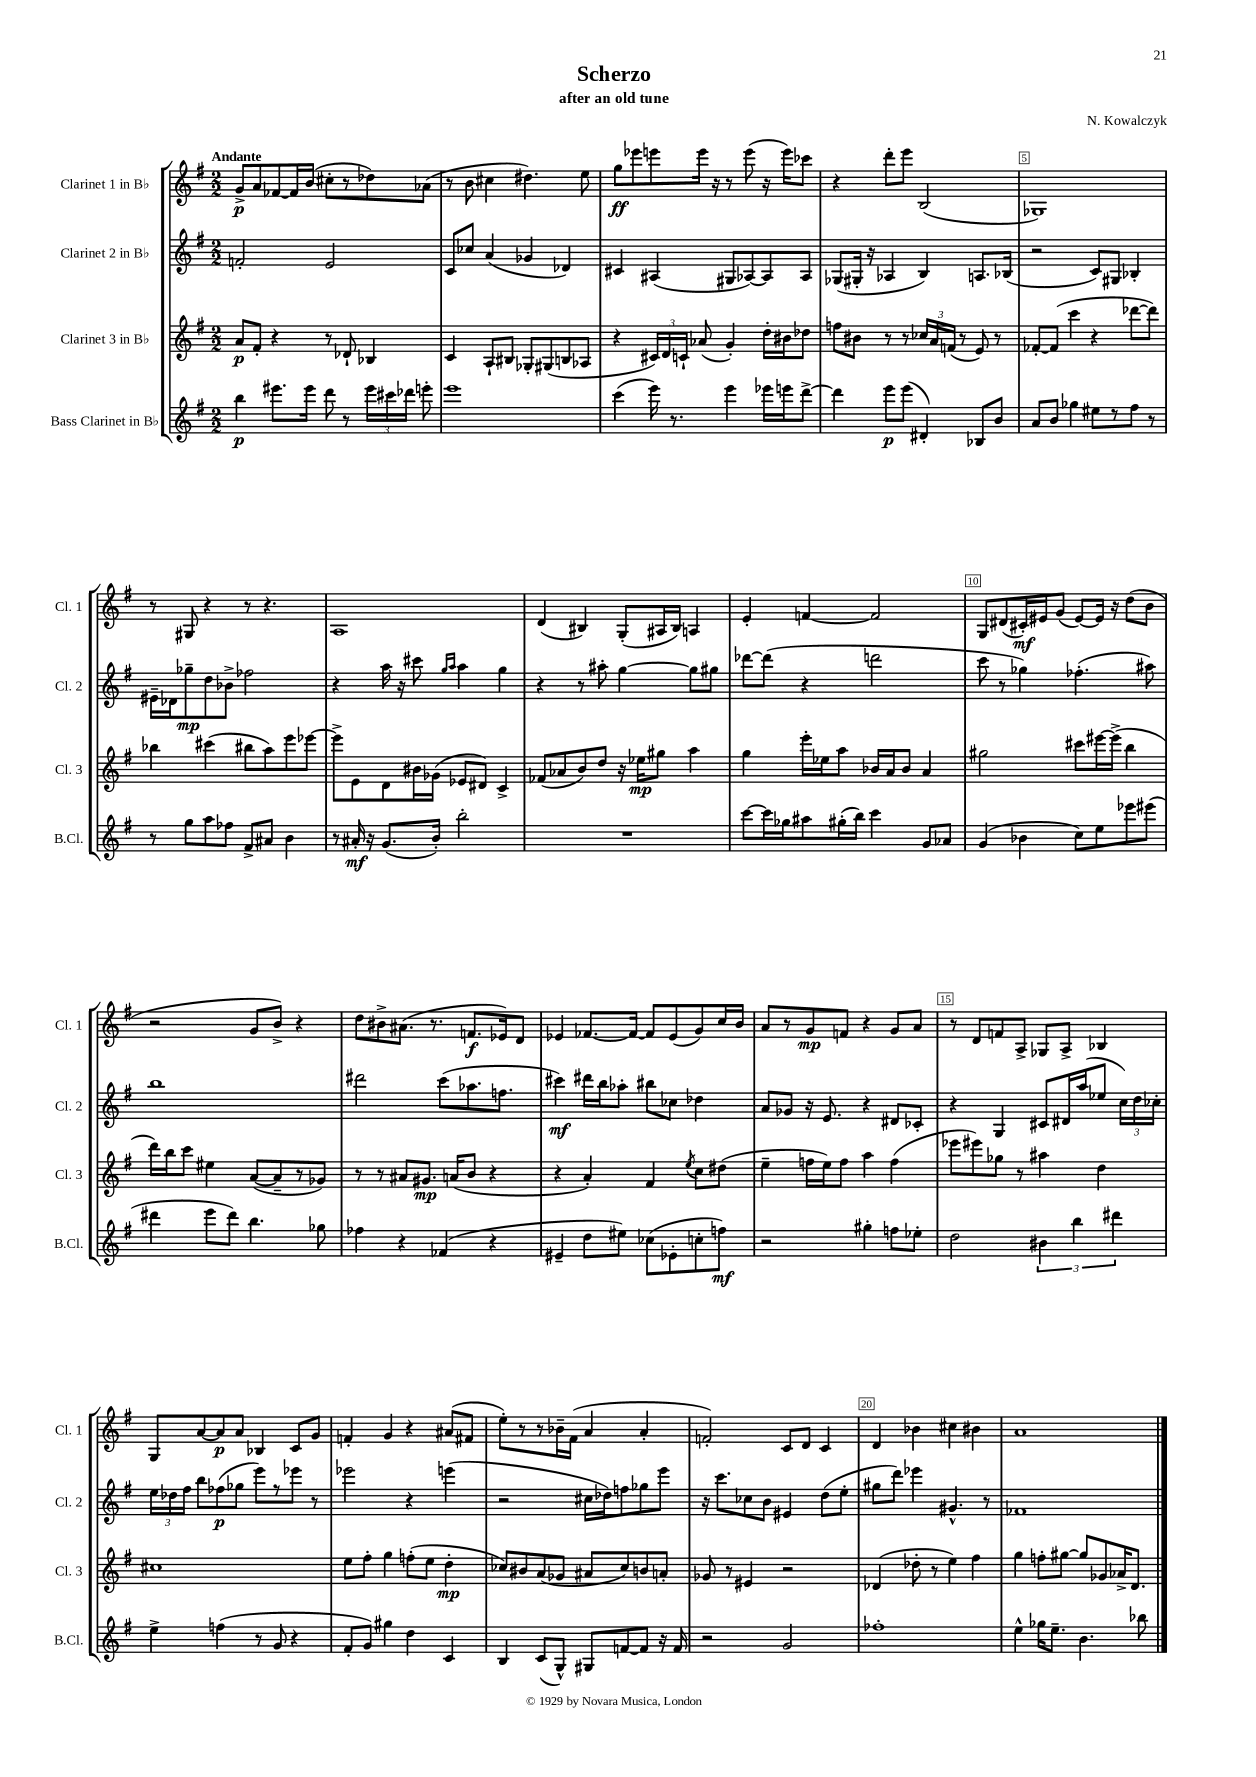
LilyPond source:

\header { title = "Scherzo" composer = "N. Kowalczyk" subtitle = "after an old tune" }
<<
\new StaffGroup <<
\new Staff = "s0" \with { instrumentName = "Clarinet 1 in Bb" shortInstrumentName = "Cl. 1" } {
    \clef treble \key g \major \numericTimeSignature \time 2/2 \tempo "Andante"
    \autoBeamOff g'8[->\p a'8 fes'8~ fes'16 b'16]( cis''8[-. r8 des''8) aes'8]( |
    r8 b'8 cis''4 dis''4.) e''8 |
    g''8[\ff ees'''8 e'''8 e'''16] r16 r8 e'''8( r16 e'''16[) ces'''8] |
    r4 d'''8[-. e'''8] b2( |
    ges1) |
    r8 gis8 r4 r8 r4. |
    a1 |
    d'4( bis4) g8[-.( ais16 bis16]) a4 |
    e'4-. f'4~ f'2 |
    g8[ dis'8( cis'16-.\mf) eis'16 g'8]( eis'8[~) eis'16] r16 d''8[( b'8] |
    r2 g'8[ b'8]->) r4 |
    d''8[ bis'8-> ais'8.]( r8. f'8.[\f ees'16) d'8] |
    ees'4 fes'8.[~ fes'16]~ fes'8[ ees'8( g'8) c''16 b'16] |
    a'8[ r8 g'8\mp f'8] r4 g'8[ a'8] |
    r8 d'8[ f'8 a8]-> ges8[ a8]-> bes4 |
    g8[ a'8~ a'8\p a'8] bes4 c'8[ g'8] |
    f'4-. g'4 r4 ais'8[( fis'8] |
    e''8[-.) r8 r8 bes'16-- fis'16]( a'4 a'4-. |
    f'2-.) c'8[ d'8] c'4 |
    d'4 bes'4 cis''4 bis'4 |
    a'1 \bar "|." |
}
\new Staff = "s1" \with { instrumentName = "Clarinet 2 in Bb" shortInstrumentName = "Cl. 2" } {
    \clef treble \key g \major \numericTimeSignature \time 2/2
    \autoBeamOff f'2-. e'2 |
    c'8[ ces''8] a'4( ges'4 des'4) |
    cis'4 ais4( gis8[ aes8~) aes8 aes8] |
    ges8[( gis16]-. r16 aes4 b4) a8.[ bes16]( |
    r2 c'8[) gis8] bes4-. |
    eis'16[-- des'16 ges''8--\mp d''8 bes'8]-> fes''2 |
    r4 a''16 r16 cis'''8 \grace { g''16[ a''16] } a''4 g''4 |
    r4 r8 ais''8-. g''4~ g''8[ gis''8] |
    des'''8[~ des'''8]( r4 d'''2 |
    c'''8 r8 ges''4) fes''4.-.( ais''8) |
    b''1 |
    dis'''2 c'''8[( aes''8. f''8.] |
    cis'''4\mf) dis'''16[ b''16 aes''8]-. bis''8[ ces''8] des''4 |
    a'8[ ges'8] r16 e'8. r4 dis'8[ ces'8]-. |
    r4 g4 cis'8[ dis'16 a''16( ees''8] \tuplet 3/2 { c''16[) d''16 ces''16]-. } |
    \tuplet 3/2 { e''16[ des''16 fis''16] } b''8[ fes''8\p( ges''8] e'''8[) r8 ees'''8] r8 |
    ees'''2 r4 e'''4( |
    r2 cis''16[ des''16) f''8 ges''8 e'''8] |
    r16 c'''8.[ ces''8 b'8] eis'4 d''8[( e''8]-. |
    gis''8[ d'''8]) ees'''4 gis'4.-^ r8 |
    fes'1 \bar "|." |
}
\new Staff = "s2" \with { instrumentName = "Clarinet 3 in Bb" shortInstrumentName = "Cl. 3" } {
    \clef treble \key g \major \numericTimeSignature \time 2/2
    \autoBeamOff a'8[\p fis'8]-. r4 r8 des'8-! bes4 |
    c'4 a8[-! bis8] ges8[-. gis8( b8 aes8] |
    r4 \tuplet 3/2 { cis'16[) d'16 c'16]-! } aes'8( g'4-.) d''16[-. bis'16 des''8] |
    f''8[ bis'8] r8 r8 \tuplet 3/2 { ces''16[ a'16 f'16]( } r8 e'8) r8 |
    fes'8[~-. fes'8]( c'''4 r4 des'''8[~ des'''8]) |
    bes''4 cis'''4( bis''8[ a''8) e'''8 ees'''8]~ |
    ees'''8[-> e'8 d'8 bis'16 ges'16]( ees'8[ dis'8]) c'4-> |
    fes'8[( aes'8 b'8) d''8] r16 ees''16[\mp gis''8] a''4 |
    g''4 e'''16[-. ees''16 a''8] bes'16[ a'16 bes'8] a'4 |
    gis''2 cis'''8[ eis'''16~ eis'''16]->( b''4 |
    d'''16[) b''16 c'''8] eis''4 a'8[~( a'8-- r8 ges'8]) |
    r8 r8 ais'8[ gis'8.]\mp a'16[( b'8] r4 |
    r4 a'4-.) fis'4 \acciaccatura { e''8 } c''8[ dis''8]( |
    e''4-- f''16[ e''16) f''8] a''4 f''4( |
    ees'''8[ eis'''8) ges''8] r8 ais''4 d''4 |
    cis''1 |
    e''8[ fis''8]-. g''4 f''8[-.( e''8] d''4-.\mp |
    ces''8[) bis'8 a'8( ges'8] ais'8[ ces''8) b'8 a'8]-. |
    ges'8 r8 eis'4 r2 |
    des'4( des''8-. r8 e''4) fis''4 |
    g''4 f''8[-. gis''8]~ gis''8[ ges'8 aes'16-> d'8.] \bar "|." |
}
\new Staff = "s3" \with { instrumentName = "Bass Clarinet in Bb" shortInstrumentName = "B.Cl." } {
    \clef treble \key g \major \numericTimeSignature \time 2/2
    \autoBeamOff b''4\p eis'''8.[ eis'''16] d'''8 r8 \tuplet 3/2 { eis'''16[ cis'''16 des'''16] } e'''8-. |
    e'''1 |
    c'''4( e'''16) r8. e'''4 ees'''16[ e'''16 d'''8]~-> |
    d'''4 e'''8[\p e'''8]( dis'4-.) bes8[ b'8] |
    a'8[ b'8] ges''4 eis''8[ r8 fis''8] r8 |
    r8 g''8[ a''8 fes''8] fis'8[-> ais'8] b'4 |
    r8 ais'16-.\mf r16 g'8.[( b'16]-.) b''2-. |
    R1 |
    c'''8[~ c'''16 ges''16 ais''8 gis''16-.( b''16]) c'''4 g'8[ aes'8] |
    g'4( bes'4 c''8[) e''8 ees'''8 eis'''8]( |
    dis'''4 e'''8[ dis'''8]) b''4. ges''8 |
    fes''4 r4 fes'4( r4 |
    eis'4-- d''8[ eis''8]) ces''8[( ees'8-. c''8-. f''8]\mf) |
    r2 gis''4-. f''8[ ees''8]-. |
    d''2 \tuplet 3/2 { bis'4 b''4 dis'''4 } |
    e''4-> f''4( r8 g'8 r4 |
    fis'8[-. g'8]) gis''4 d''4 c'4 |
    b4 c'8[( g8]-^) gis8[ f'8~ f'8] r16 f'16 |
    r2 g'2 |
    fes''1-. |
    e''4-^ ges''16[ e''8.]-- b'4. bes''8 \bar "|." |
}
>>
>>
\layout { \context { \Score \override BarNumber.break-visibility = ##(#f #t #t) barNumberVisibility = #(every-nth-bar-number-visible 5) \override BarNumber.stencil = #(make-stencil-boxer 0.1 0.3 ly:text-interface::print) } }
